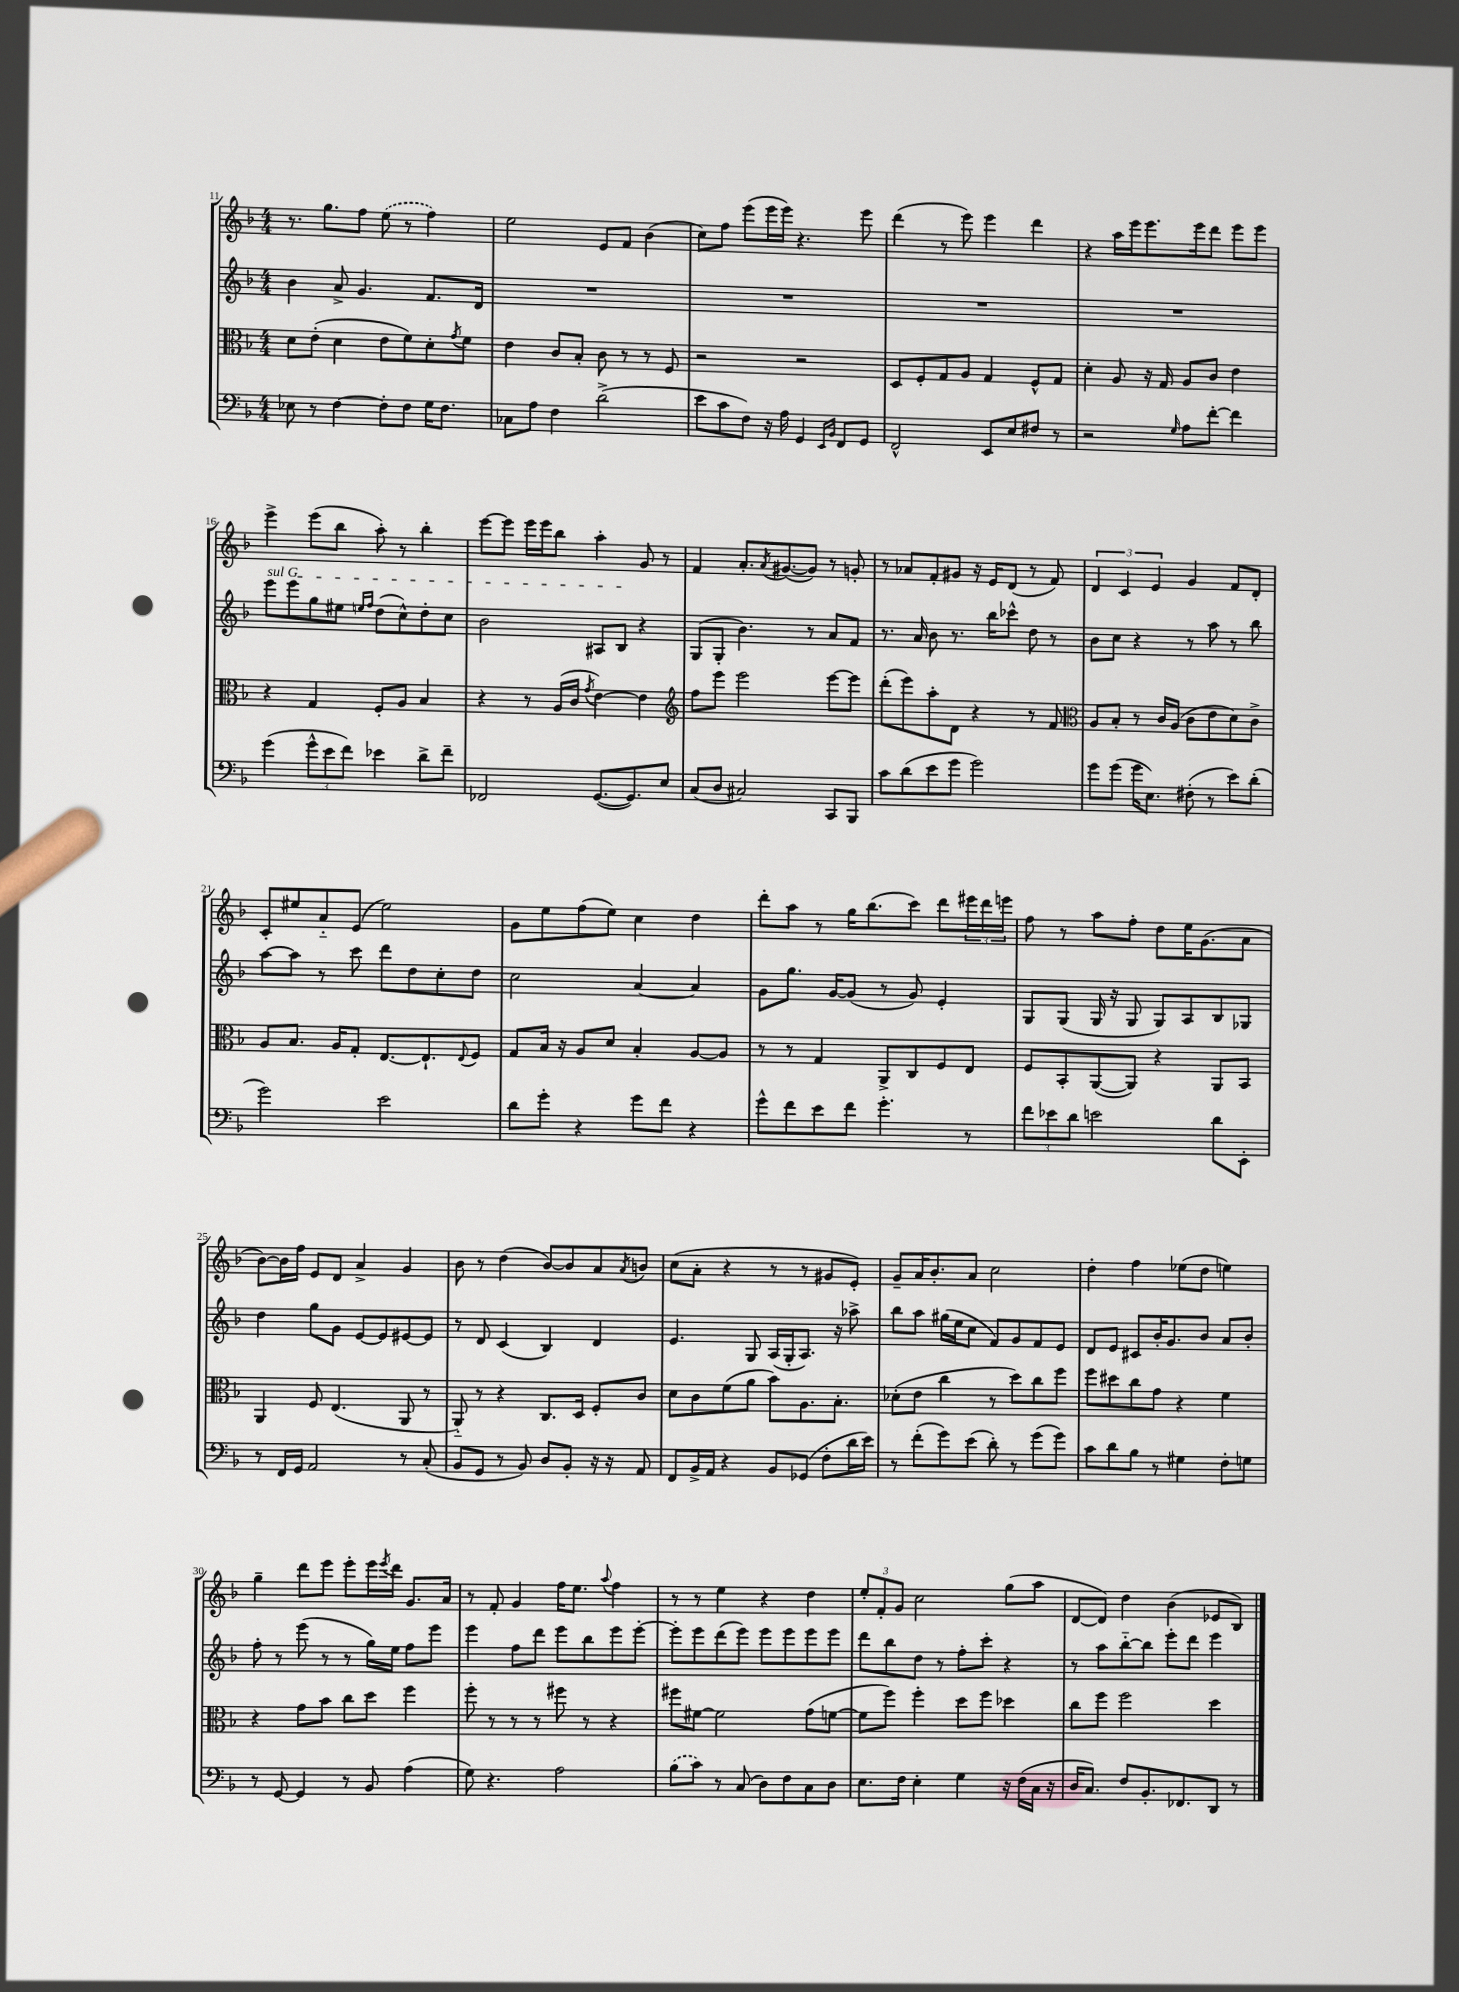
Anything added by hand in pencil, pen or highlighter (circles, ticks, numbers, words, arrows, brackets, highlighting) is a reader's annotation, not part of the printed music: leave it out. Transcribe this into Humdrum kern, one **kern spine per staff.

**kern	**kern	**kern	**kern
*staff4	*staff3	*staff2	*staff1
*clefF4	*clefC3	*clefG2	*clefG2
*k[b-]	*k[b-]	*k[b-]	*k[b-]
*M4/4	*M4/4	*M4/4	*M4/4
8E-\	8d\L	4b-\	8.r
8r	(8e'\J	.	.
.	.	.	8.gg\L
[4F\	4d\	8a^/	.
.	.	4.g/	8ff\J
8F'\]L	8e\L	.	(8ee\
8F\J	8f\)	.	8r
16G\LK	8d'\	8.f/L	4ff\)
8.F\J	.	.	.
.	8qg/	.	.
.	8f\J	.	.
.	.	16d/Jk	.
=	=	=	=
8C-\L	4e\	1r	2ee\
8A\J	.	.	.
4F\	8c/L	.	.
.	8B-'/J	.	.
(2d^\	8c\	.	8e/L
.	8r	.	8f/J
.	8r	.	(4b-\
.	8F/	.	.
=	=	=	=
8e\L	2r	1r	8cc\L)
8c\	.	.	8ff\J
8F\J)	.	.	(8eee\L
16r	.	.	16eee\L
16A\	.	.	16eee\JJ)
4GG/	2r	.	4.r
16qqEE/LL	.	.	.
16qqBB-/JJ	.	.	.
8FF/L	.	.	.
8GG/J	.	.	8eee\
=	=	=	=
2FF^^/	8D/L	1r	(4ddd\
.	8F'/	.	.
.	8G/	.	8r
.	8A/J	.	8eee\)
8EE/L	4G/	.	4eee\
8E/	.	.	.
8F#/J	8F^^/L	.	4ddd\
8r	8G/J	.	.
=	=	=	=
2r	4d'\	1r	4r
.	8A/	.	16aa\LL
.	.	.	16eee\J
.	16r	.	8.eee\
.	16G/	.	.
16qqG/	.	.	.
8A\L	8A/L	.	.
.	.	.	16eee\k
[8f'\J	8c/J	.	8ddd\J
4f\]	4e\	.	8eee\L
.	.	.	8eee\J
=	=	=	=
(4g\	4r	8eee\L	4eee^\
.	.	8eee\	.
12g^^\L	4G/	8gg\	(8eee\L
12e\	.	.	.
.	.	8ee#\J	8bb-\J
12f\J)	.	.	.
.	.	16qqee/LL	.
.	.	16qqff/JJ	.
4e-\	8F'/L	(8dd\L	8aa'\)
.	8A/J	8cc^^\)	8r
8d^\L	4B-/	8dd'\	4bb-'\
8f~\J	.	8cc\J	.
=	=	=	=
2FF-/	4r	2b-\	[8eee\L
.	.	.	8eee\]J
.	8r	.	16eee\LL
.	.	.	16eee\J
.	(16A/LL	.	8bb-\J
.	16c/JJ	.	.
.	8qg/	.	.
([8.GG/L	[4e\)	8A#/L	4aa'\
.	.	8B-/J	.
8.GG/])	.	.	.
.	4e\]	4r	8g/
8E/J	.	.	8r
=	=	=	=
*	*clefG2	*	*
(8C/L	8ff\L	(8G/L	4f/
8D/J	8eee\J	8G'/J	.
2C#/)	2eee\	4.b-\)	8.a'/L
.	.	.	8qa/
.	.	.	([8.g#/
.	.	8r	8g#/]J)
8CC/L	[8eee\L	8a/L	8r
8BBB-/J	8eee\]J	8f/J	8g'/
=	=	=	=
8c\L	(8ddd'\L	8.r	8r
(8d\	8eee\)	.	8a-/L
.	.	16a/	.
8e\	8aa'\	8b-\	8f'/
8g\J	8d\J	8.r	8g#/J
2g\)	4r	.	16r
.	.	16bb-\LK	16e/LK
.	.	8ccc-^^\J	(8d/J
.	8r	8dd\	8r
.	8f/	8r	8f/)
=	=	=	=
*	*clefC3	*	*
8g\L	8A/L	8b-\L	6d/
(8g\J	8B-'/J	8cc\J	.
.	.	.	6c/
16g\LK	8r	4r	.
8.E\J)	.	.	.
.	.	.	6e/
.	16c/LL	.	.
.	(16A/JJ	.	.
(8F#'\	8c\L	8r	4g/
8r	8e\	8aa\	.
8e\L)	8d\)	8r	8f/L
(8d'\J	8c^\J	8bb-\	8d'/J
=	=	=	=
2g\)	8A/L	[8aa\L	8c'/L
.	8.B-/J	8aa\]J	8ee#/
.	.	8r	8a'~/
.	16A/LK	.	.
.	8G'/J	8ccc\	(8e/J
2e\	[8.E/L	8ddd\L	2ee#\)
.	.	8dd\	.
.	8.E`/]	.	.
.	.	8cc'\	.
.	8qqE/	.	.
.	8F/J	8dd\J	.
=	=	=	=
8d\L	8G/L	2cc\	8g\L
8g'\J	16B-/Jk	.	8ee\
.	16r	.	.
4r	8A/L	.	(8ff\
.	8d/J	.	8ee\J)
8g\L	4B-'/	[4a/	4cc\
8f\J	.	.	.
4r	[8A/L	4a/]	4dd\
.	8A/]J	.	.
=	=	=	=
8g^^\L	8r	8g\L	8ddd'\L
8f\	8r	8.gg\J	8aa\J
8e\	4G/	.	8r
.	.	[16g/LK	.
8f\J	.	(8g/]J	16gg\LK
.	.	.	(8.bb-\
4.g'\	8AA^/L	8r	.
.	8C/	8g/)	8ccc\J)
.	8F/	4e'/	8ddd\L
8r	8E/J	.	24eee#\L
.	.	.	24ddd\
.	.	.	24eee\JJ
=	=	=	=
12f\L	8F/L	8G/L	8ff\
12e-\	.	.	.
.	8BB-'/	(8G/J	8r
12d\J	.	.	.
2e\	([8AA/	16G/	8aa\L
.	.	16r	.
.	8AA/]J)	8G/	8ff'\J
.	4r	8G/L)	8dd\L
.	.	8A/	16ee\K
.	.	.	(8.g\
8d\L	8AA/L	8B-/	.
8EE'\J	8BB-/J	8G-/J	8a\J
=	=	=	=
8r	4AA/	4dd\	[8b-\L)
16FF/LL	.	.	16b-\]L
16GG/JJ	.	.	16ff\JJ
2AA/	8F/	8gg\L	8e/L
.	(4.E/	8g\J	8d/J
.	.	[8e/L	4a^/
.	.	8e/]	.
8r	8AA/	[8e#/	4g/
(8C'/	8r	8e#/]J	.
=	=	=	=
8BB-/L	8AA'~/)	8r	8b-\
8GG/J	8r	8d/	8r
8r	4r	(4c/	(4dd\
8BB-/)	.	.	.
8D/L	8.C/L	4B-/)	[8b-/L)
8BB-'/J	.	.	8b-/]
.	16D/Jk	.	.
16r	8F'/L	4d/	8a/
16r	.	.	.
.	.	.	8qa/
8AA/	8c/J	.	8b/J
=	=	=	=
8FF/L	8d\L	4.e/	(8cc\L
16BB-^/L	8c\	.	8a'\J
16AA/JJ	.	.	.
4r	(8f\	.	4r
.	8a\J	8G/	.
8BB-/L	8b-\L)	(16A/LL	8r
.	.	16G'/J	.
(8GG-/J	8.A\	8.A/J)	8r
8F'\L	.	.	8g#/L
.	8.B-'\J	16r	.
16d\L	.	8aa-^\	8e'/J)
16e\JJ)	.	.	.
=	=	=	=
8r	(8d-'\L	8bb-\L	8g~/L
(8f'\L	8e\J	8aa\J	16a/K
.	.	.	8.b-'/
8g\)	4cc\	(16gg#\LL	.
.	.	16ee\J	.
(8e\J	.	8cc\J	8a/J
8d'\)	8r	8f/L)	2cc\
8r	8dd\L)	8g/	.
(8g\L	8cc\	8f/	.
8g\J)	8ff\J	8e/J	.
=	=	=	=
8c\L	8ff\L	8d/L	4dd'\
8d\	8dd#\	8e/J	.
8B-\J	8cc\	8c#/L	4ff\
8r	8g\J	16b-'/K	.
.	.	8.g/	.
4G#\	4r	.	(8ee-\L
.	.	8b-/J	8dd\J
8F'\L	4f\	8a/L	4ee\)
8G\J	.	8b-'/J	.
=	=	=	=
8r	4r	8ff'\	4gg~\
[8GG/	.	8r	.
4GG/]	8g\L	(8eee\	8ddd\L
.	8b-\J	8r	8eee\J
8r	8cc\L	8r	8eee'\L
8BB-/	8dd\J	16gg\LL)	16eee\L
.	.	.	8qeee/
.	.	16ee\JJ	16ddd\JJ
(4A\	4ff\	8ff\L	8.g/L
.	.	8eee\J	.
.	.	.	16a/Jk
=	=	=	=
8G\)	8ff'\	4eee\	8r
4.r	8r	.	8f'/
.	8r	8ff\L	4g/
.	8r	8ddd\J	.
2A\	8ff#\	8eee\L	16ff\LK
.	.	.	8.ee\J
.	8r	8bb-\	.
.	.	.	8qqaa/
.	4r	8eee\	4ff\
.	.	[8eee'\J	.
=	=	=	=
(8B-\L	8ff#\L	8eee'\]L	8r
8c\J)	[8f#\J	8eee\	8r
8r	2f#\]	(8ddd\	4ee\
(8C/	.	8eee\J)	.
8D\L)	.	8eee\L	4r
8F\	.	8eee\	.
8C\	(8g\L	8eee\	4dd\
8D\J	[8f\J	8eee\J	.
=	=	=	=
8.E\L	8f\]L	8ddd\L	12ee'/L
.	.	.	12f'/
.	8ff\J)	8bb-\	.
.	.	.	12g/J
16F\Jk	.	.	.
4E'\	4ff'\	8dd\J	2cc\
.	.	8r	.
4G\	8dd\L	8ff'\L	.
.	8ff\J	8ccc'\J	.
16r	4dd-\	4r	(8gg\L
(16F\LL	.	.	.
16C\JJ	.	.	8aa\J
16r	.	.	.
=	=	=	=
16D/LK	8cc\L	8r	[8d/L
8.C/J)	.	.	.
.	8ff\J	8aa\L	8d/]J)
8F/L	2ff\	[8bb-'~\	4dd\
8.BB-'/	.	8bb-\]J	.
.	.	8eee'\L	(4b-\
8.FF-/	.	.	.
.	.	8ddd\J	.
8DD/J	4dd\	4eee\	8e-/L
8r	.	.	8B-/J)
==	==	==	==
*-	*-	*-	*-
